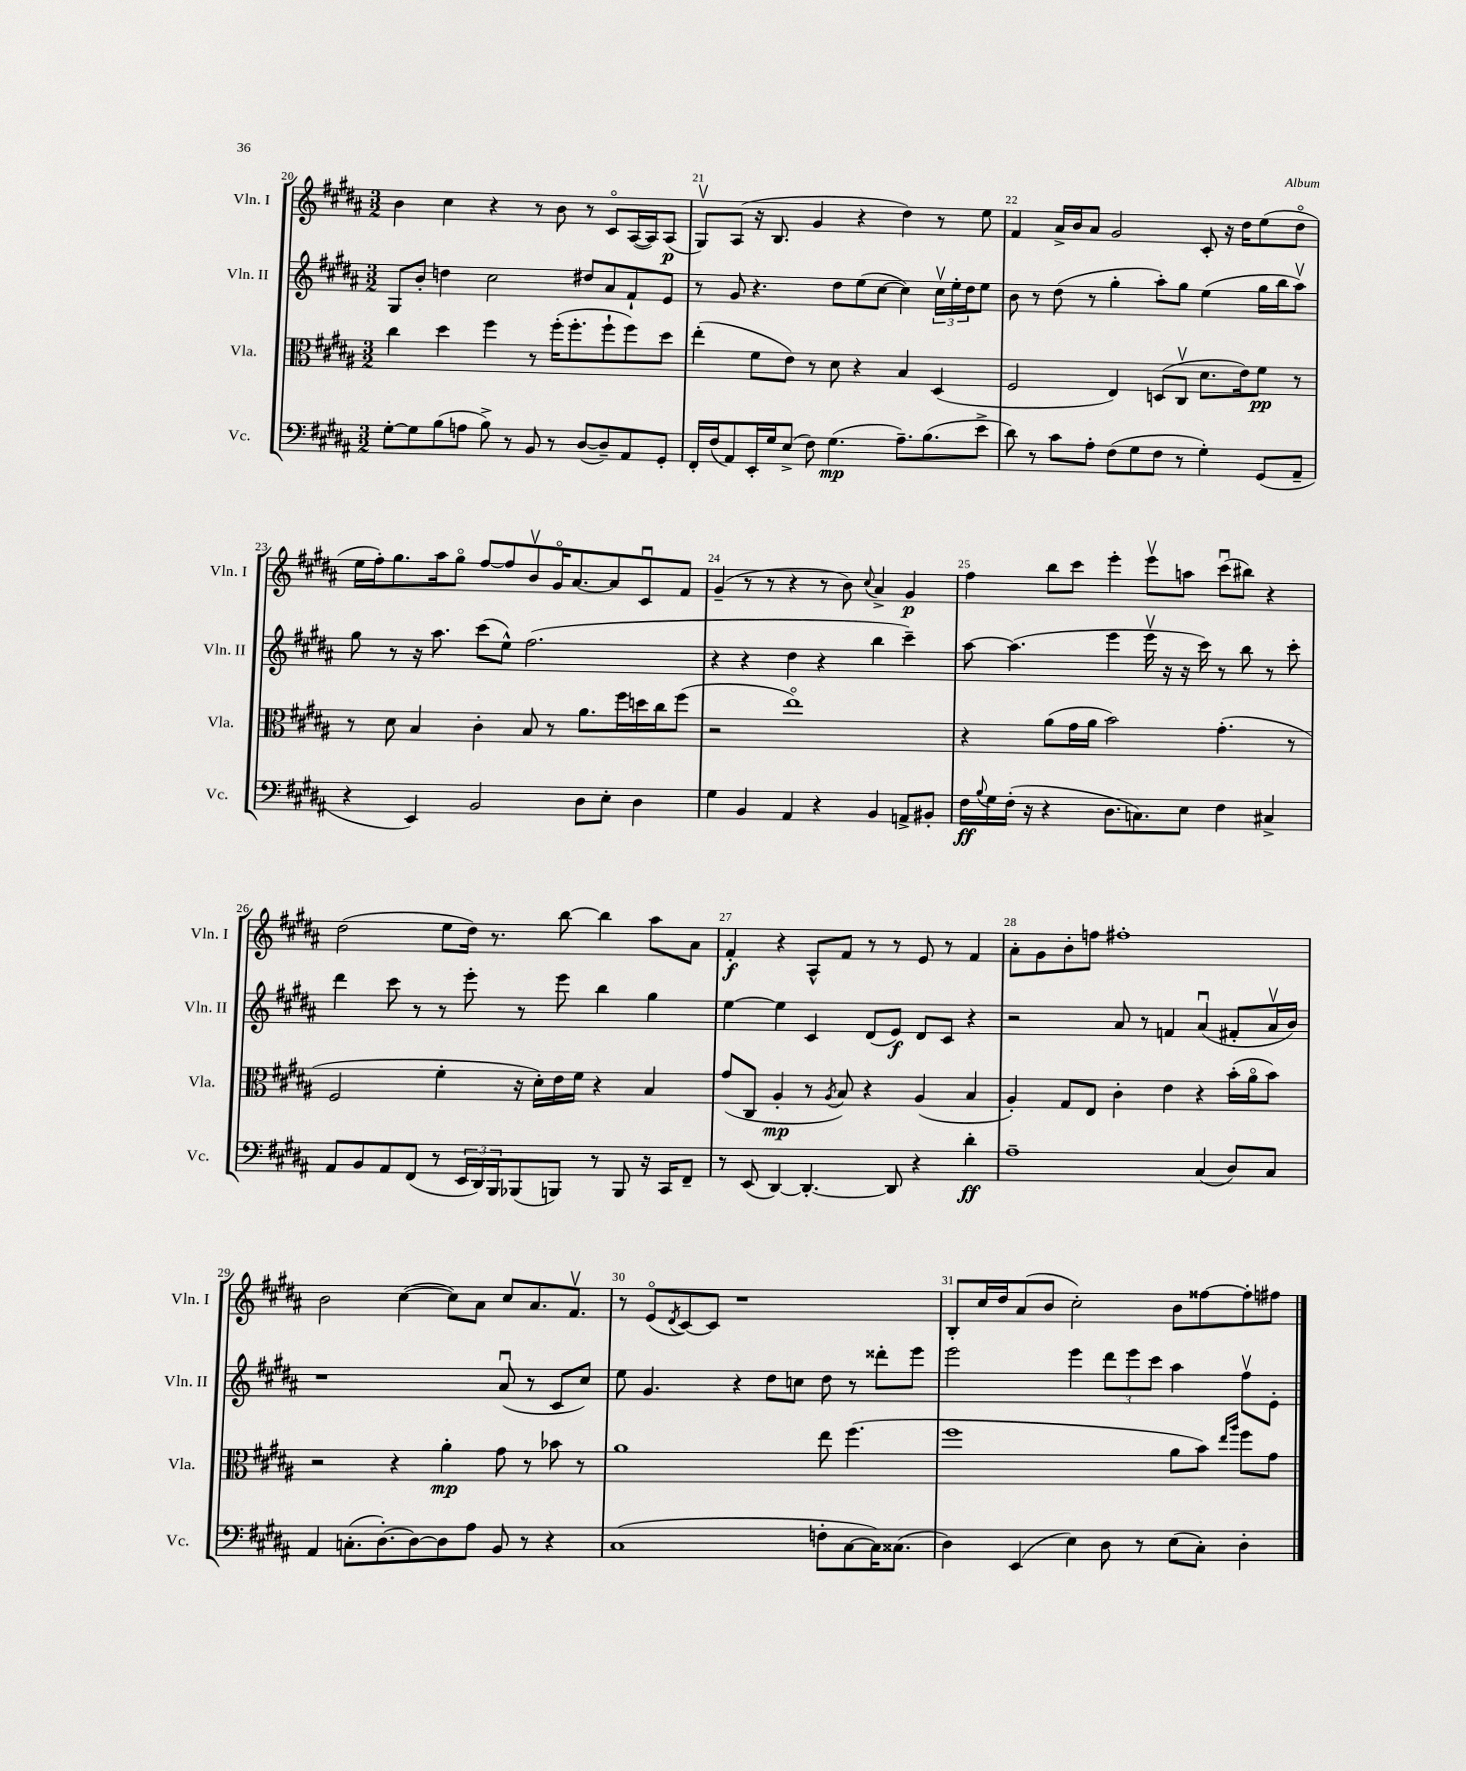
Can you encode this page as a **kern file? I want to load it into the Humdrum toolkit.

**kern	**dynam	**kern	**dynam	**kern	**dynam	**kern	**dynam
*part4	*part4	*part3	*part3	*part2	*part2	*part1	*part1
*staff4	*staff4	*staff3	*staff3	*staff2	*staff2	*staff1	*staff1
*I"Vc.	*	*I"Vla.	*	*I"Vln. II	*	*I"Vln. I	*
*I'Vc.	*	*I'Vla.	*	*I'Vln. II	*	*I'Vln. I	*
*clefF4	*	*clefC3	*	*clefG2	*	*clefG2	*
*k[f#c#g#d#a#]	*	*k[f#c#g#d#a#]	*	*k[f#c#g#d#a#]	*	*k[f#c#g#d#a#]	*
*M3/2	*	*M3/2	*	*M3/2	*	*M3/2	*
=20	=20	=20	=20	=20	=20	=20	=20
[8G#'\L	.	4cc#\	.	8G#/L	.	4b\	.
8G#\]	.	.	.	8b'/J	.	.	.
(8B\	.	4dd#\	.	4ddn\	.	4cc#\	.
8An\J	.	.	.	.	.	.	.
8B^\)	.	4ff#\	.	2cc#\	.	4r	.
8r	.	.	.	.	.	.	.
8BB/	.	8r	.	.	.	8r	.
8r	.	(16ff#'\KL	.	.	.	8b\	.
.	.	8.ff#'\	.	.	.	.	.
([8D#/L	.	.	.	8dd#X/L	.	8r	.
8D#~/])	.	8ff#`\	.	8a#/	.	8c#/L	.
8AA#/	.	8ff#\)	.	8f#`/	.	([16A#/L	.
.	.	.	.	.	.	16A#/J])	.
8GG#'/J	.	8dd#\J	.	8e/J	.	(8A#/J	p
=21	=21	=21	=21	=21	=21	=21	=21
16FF#'/LL	.	(4ee'\	.	8r	.	8G#v/L)	.
(16F#/J	.	.	.	.	.	.	.
8AA#/)	.	.	.	8g#/	.	(8A#/J	.
16EE'/L	.	8f#\L	.	4.r	.	16r	.
16G#/J	.	.	.	.	.	8.B/	.
(8E^/J	.	8e\J)	.	.	.	.	.
8F#\)	.	8r	.	.	.	4g#/	.
(4.G#\	mp	8d#\	.	8dd#\L	.	.	.
.	.	4r	.	(8ee\	.	4r	.
.	.	.	.	[8cc#\J	.	.	.
8.A#~\L)	.	4B/	.	4cc#\])	.	4dd#\)	.
(8.B\	.	.	.	.	.	.	.
.	.	(4D#/	.	24cc#v\LL	.	8r	.
.	.	.	.	24ee'\	.	.	.
.	.	.	.	24dd#\J	.	.	.
8e^\J	.	.	.	8ee\J	.	8ee\	.
=22	=22	=22	=22	=22	=22	=22	=22
8d#\)	.	2F#/	.	8b\	.	4f#/	.
8r	.	.	.	8r	.	.	.
8c#\L	.	.	.	(8dd#\	.	16a#^/LL	.
.	.	.	.	.	.	16b/J	.
8A#'\J	.	.	.	8r	.	8a#/J	.
(8F#\L	.	4E/)	.	4gg#'\	.	2g#/	.
8G#\	.	.	.	.	.	.	.
8F#\J	.	(8Dn/L	.	8aa#'\L)	.	.	.
8r	.	8C#v/J	.	8gg#\J	.	.	.
4G#'\)	.	8.d#\L	.	(4ee\	.	8c#'/	.
.	.	.	.	.	.	16r	.
.	.	16e\k)	.	.	.	16dd#\KL	.
(8GG#/L	.	8f#\J	pp	16gg#\LL	.	(8ee\	.
.	.	.	.	16bb\J	.	.	.
8AA#~/J	.	8r	.	8aa#v\J)	.	8dd#\J	.
!!LO:LB:g=z
=23	=23	=23	=23	=23	=23	=23	=23
4r	.	8r	.	8gg#\	.	16ee\LL	.
.	.	.	.	.	.	16ff#'\J)	.
.	.	8d#\	.	8r	.	8.gg#\	.
4EE/)	.	4B/	.	16r	.	.	.
.	.	.	.	8.aa#\	.	16aa#\k	.
.	.	.	.	.	.	8gg#\J	.
2BB/	.	4c#'\	.	(8ccc#\L	.	[8ff#/L	.
.	.	.	.	8ee^^\J)	.	8ff#/]	.
.	.	8B/	.	(2.ff#\	.	8bv/	.
.	.	8r	.	.	.	16g#/K	.
.	.	.	.	.	.	[8.a#/	.
8D#\L	.	8.a#\L	.	.	.	.	.
8E'\J	.	.	.	.	.	8a#/]	.
.	.	16ff#\L	.	.	.	.	.
4D#\	.	16ddn\	.	.	.	8c#u/	.
.	.	16cc#\J	.	.	.	.	.
.	.	(8ff#\J	.	.	.	8f#/J	.
=24	=24	=24	=24	=24	=24	=24	=24
4G#\	.	2r	.	4r	.	(4g#~/	.
4BB/	.	.	.	4r	.	8r	.
.	.	.	.	.	.	8r	.
4AA#/	.	1ee)	.	4dd#\	.	4r	.
4r	.	.	.	4r	.	8r	.
.	.	.	.	.	.	8b\)	.
.	.	.	.	.	.	8qqcc#/	.
4BB/	.	.	.	4bb\	.	4a#^/	.
8AAn^/L	.	.	.	4ccc#~\)	.	4g#/	p
8BB#X'/J	.	.	.	.	.	.	.
=25	=25	=25	=25	=25	=25	=25	=25
16F#\LL	ff	4r	.	[8aa#\	.	4ff#\	.
8qqB/	.	.	.	.	.	.	.
16G#\	.	.	.	.	.	.	.
(16F#'\JJ	.	.	.	(4.aa#\]	.	.	.
16r	.	.	.	.	.	.	.
4r	.	(8a#\L	.	.	.	8bb\L	.
.	.	16g#\L	.	.	.	8ccc#\J	.
.	.	16a#\JJ	.	.	.	.	.
8.D#\L	.	2b\)	.	4eee\	.	4eee'\	.
8.Cn\)	.	.	.	.	.	.	.
.	.	.	.	16eeev\	.	8eeev\L	.
.	.	.	.	16r	.	.	.
8E\J	.	.	.	16r	.	8aan\J	.
.	.	.	.	16ccc#\)	.	.	.
4F#\	.	(4.g#'\	.	8r	.	(8ccc#u\L	.
.	.	.	.	8bb\	.	8bb#X\J)	.
4C#X^/	.	.	.	8r	.	4r	.
.	.	8r	.	8ccc#'\	.	.	.
!!LO:LB:g=z
=26	=26	=26	=26	=26	=26	=26	=26
8AA#/L	.	2F#/	.	4ddd#\	.	(2dd#\	.
8BB/	.	.	.	.	.	.	.
8AA#/	.	.	.	8ccc#\	.	.	.
(8FF#/J	.	.	.	8r	.	.	.
8r	.	4f#'\	.	8r	.	8ee\L	.
24EE/LL	.	.	.	8eee'\	.	16dd#\Jk)	.
24DD#/)	.	.	.	.	.	.	.
.	.	.	.	.	.	8.r	.
24BBB/J	.	.	.	.	.	.	.
(8BBB-X/	.	16r	.	8r	.	.	.
.	.	16d#'\LL)	.	.	.	.	.
8BBBn/J)	.	16e\	.	8eee\	.	[8bb\	.
.	.	16f#\JJ	.	.	.	.	.
8r	.	4r	.	4bb\	.	4bb\]	.
8BBB/	.	.	.	.	.	.	.
16r	.	4B/	.	4gg#\	.	8aa#\L	.
16CC#/KL	.	.	.	.	.	.	.
8FF#~/J	.	.	.	.	.	8a#\J	.
=27	=27	=27	=27	=27	=27	=27	=27
8r	.	(8g#/L	.	[4ee\	.	4f#'/	f
(8EE/	.	8C#/J	.	.	.	.	.
[4DD#/)	.	4A#'/	mp	4ee\]	.	4r	.
4.DD#'/_	.	8r	.	4c#/	.	8A#^^/L	.
.	.	8qA#/	.	.	.	.	.
.	.	8B/)	.	.	.	8f#/J	.
.	.	4r	.	(8d#/L	.	8r	.
8DD#/]	.	.	.	8e/J)	f	8r	.
4r	.	(4A#/	.	8d#/L	.	8e/	.
.	.	.	.	8c#/J	.	8r	.
4d#'\	ff	4B/	.	4r	.	4f#/	.
=28	=28	=28	=28	=28	=28	=28	=28
1A#~	.	4A#'/)	.	2r	.	8a#'\L	.
.	.	.	.	.	.	8g#\	.
.	.	8G#/L	.	.	.	8b'\	.
.	.	8E/J	.	.	.	8ffn\J	.
.	.	4c#'\	.	8a#/	.	1ff#X'	.
.	.	.	.	8r	.	.	.
.	.	4e\	.	4fn/	.	.	.
(4C#/	.	4r	.	(4a#u/	.	.	.
8D#/L)	.	(16b'\LL	.	8f#X'/L	.	.	.
.	.	16a#\J	.	.	.	.	.
8C#/J	.	8b\J)	.	16a#v/L	.	.	.
.	.	.	.	16b/JJ)	.	.	.
!!LO:LB:g=z
=29	=29	=29	=29	=29	=29	=29	=29
4AA#/	.	2r	.	1r	.	2b\	.
(8.Cn'\L	.	.	.	.	.	.	.
[8.D#'\)	.	.	.	.	.	.	.
.	.	4r	.	.	.	([4cc#\	.
8D#\_	.	.	.	.	.	.	.
8D#\]	.	4a#'\	mp	.	.	8cc#\L])	.
8A#\J	.	.	.	.	.	8a#\J	.
8BB/	.	8g#\	.	(8a#u/	.	8cc#/L	.
8r	.	8r	.	8r	.	8.a#/	.
4r	.	8b-X\	.	8c#/L	.	.	.
.	.	.	.	.	.	8.f#v/J	.
.	.	8r	.	8cc#/J)	.	.	.
=30	=30	=30	=30	=30	=30	=30	=30
(1C#	.	1a#	.	8ee\	.	8r	.
.	.	.	.	4.g#/	.	(8e/L	.
.	.	.	.	.	.	8qd#/	.
.	.	.	.	.	.	[8c#/)	.
.	.	.	.	.	.	8c#/J]	.
.	.	.	.	4r	.	1r	.
.	.	.	.	8dd#\L	.	.	.
.	.	.	.	8ccn\J	.	.	.
8Fn'\L	.	8ee\	.	8dd#\	.	.	.
[8C#\	.	(4.ff#\	.	8r	.	.	.
16C#\K])	.	.	.	8ddd##X'\L	.	.	.
(8.C##X\J	.	.	.	.	.	.	.
.	.	.	.	8eee\J	.	.	.
=31	=31	=31	=31	=31	=31	=31	=31
4D#\)	.	1ff#	.	2eee\	.	8B'/L	.
.	.	.	.	.	.	16cc#/L	.
.	.	.	.	.	.	16dd#/J	.
(4EE/	.	.	.	.	.	(8a#/	.
.	.	.	.	.	.	8b/J	.
4E\)	.	.	.	4eee\	.	2cc#'\)	.
8D#\	.	.	.	12ddd#\L	.	.	.
.	.	.	.	12eee\	.	.	.
8r	.	.	.	.	.	.	.
.	.	.	.	12ccc#\J	.	.	.
(8E\L	.	8a#\L	.	4aa#\	.	8b\L	.
8C#'\J)	.	8b\J)	.	.	.	[8ff##X\	.
.	.	16qqee/LL	.	.	.	.	.
.	.	16qqaa#/JJ	.	.	.	.	.
4D#'\	.	8ff#\L	.	8ff#v\L	.	8ff##'\]	.
.	.	8g#\J	.	8e'\J	.	8ff#X\J	.
==	==	==	==	==	==	==	==
*-	*-	*-	*-	*-	*-	*-	*-
